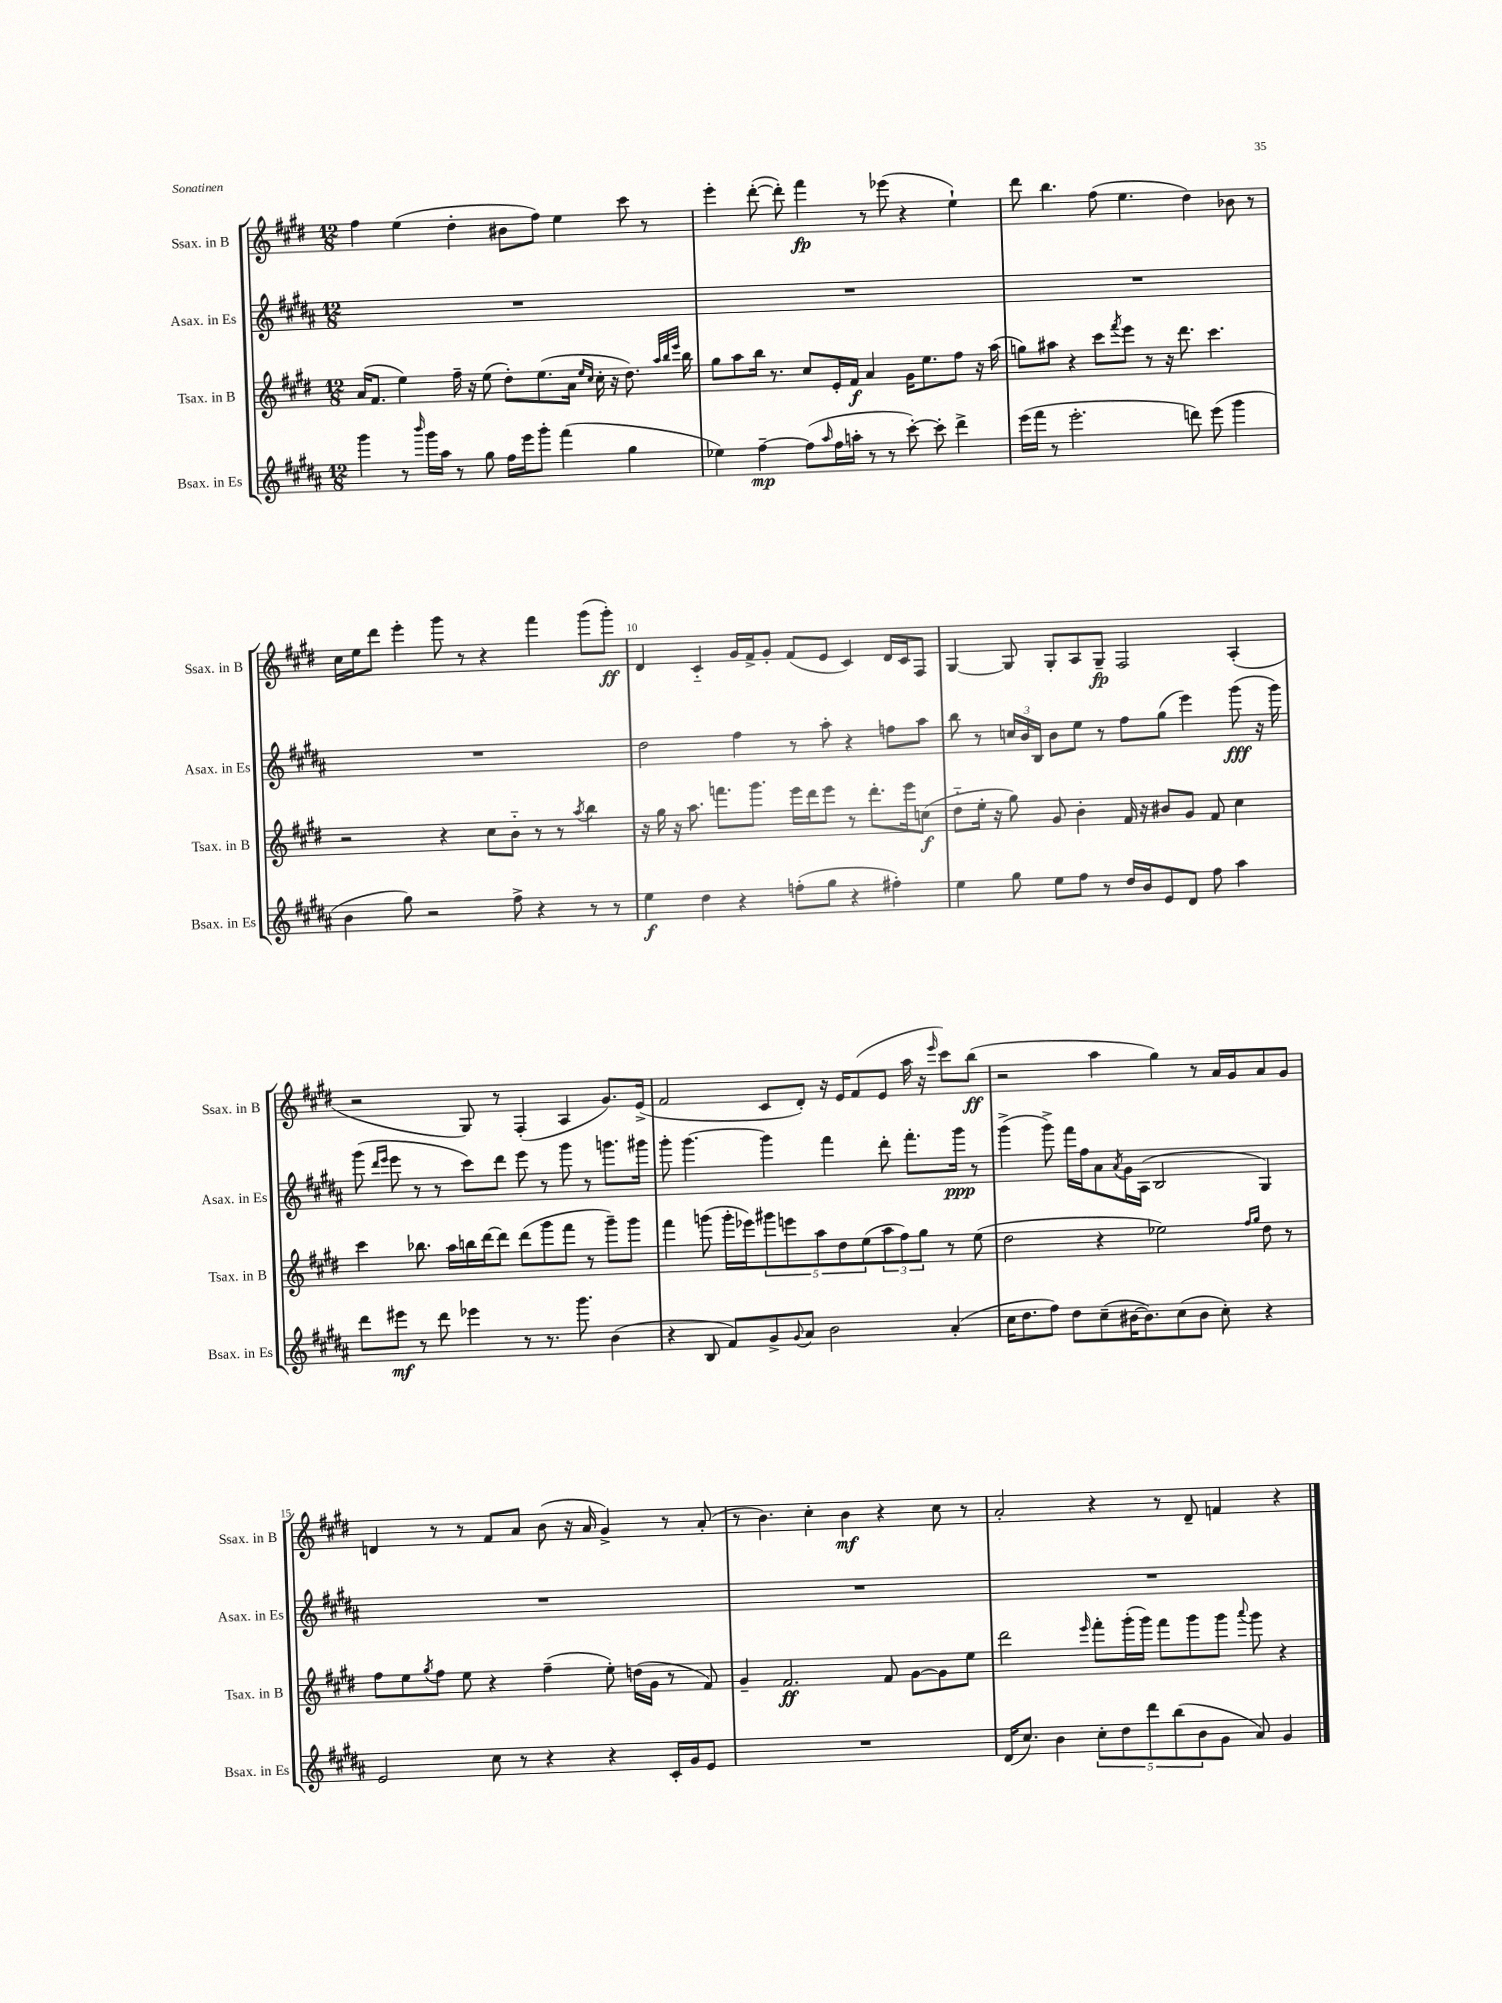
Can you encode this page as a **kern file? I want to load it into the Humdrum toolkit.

**kern	**kern	**kern	**kern
*staff4	*staff3	*staff2	*staff1
*clefG2	*clefG2	*clefG2	*clefG2
*k[f#c#g#d#a#]	*k[f#c#g#d#]	*k[f#c#g#d#a#]	*k[f#c#g#d#]
*M12/8	*M12/8	*M12/8	*M12/8
4ggg#	(16a	1.r	4ff#
.	8.f#	.	.
8r	4ee)	.	(4ee
16qqbbb	.	.	.
16ggg#	.	.	.
16aa#	.	.	.
8r	16ff#~	.	4dd#'
.	16r	.	.
8gg#	(8ee	.	.
16ff#	8dd#')	.	8b#
16eee	.	.	.
8ggg#'	(8.ee	.	8ff#)
(4fff#	.	.	4ee
.	16a	.	.
.	16qqee	.	.
.	16qqcc#	.	.
.	16cc#'	.	.
.	16r	.	.
4gg#	8.dd#)	.	8ccc#
.	.	.	8r
.	32qqaa	.	.
.	32qqbb	.	.
.	32qqeee	.	.
.	16bb	.	.
=	=	=	=
4ee-)	8gg#	1.r	4eee'
.	8aa	.	.
[4ff#~	16bb	.	([8ddd#'
.	8.r	.	.
.	.	.	8ddd#'])
(8ff#]	8cc#	.	4fff#
16qqaa#	.	.	.
16ff#	16e'	.	.
16aa'	16f#	.	.
8r	4a	.	8r
8r	.	.	(8eee-
[8ccc#')	16g#	.	4r
.	8.ee	.	.
8ccc#']	.	.	.
4ddd#^	8ff#	.	4ee`)
.	16r	.	.
.	(16aa	.	.
=	=	=	=
(16eee	8gg)	1.r	8ddd#
16fff#	.	.	.
8r	8aa#	.	4.bb
2.eee'	4r	.	.
.	8ccc#	.	(8ff#
.	8qfff#	.	.
.	8eee	.	4.ee
.	8r	.	.
.	16r	.	.
.	8.ddd#	.	.
8ddd)	.	.	4dd#)
(8eee	4.ccc#	.	.
4ggg#	.	.	8b-
.	.	.	8r
=	=	=	=
4b	2r	1.r	16cc#
.	.	.	16ee
.	.	.	8ddd#
8gg#)	.	.	4eee'
2r	.	.	.
.	4r	.	8ggg#
.	.	.	8r
.	8cc#	.	4r
8ff#^	8b'~	.	.
4r	8r	.	4fff#
.	8r	.	.
.	8qaa	.	.
8r	4bb	.	(8ggg#
8r	.	.	8ggg#')
=	=	=	=
4ee	16r	2dd#	4d#
.	16gg#	.	.
.	16r	.	.
.	8.aa	.	.
4dd#	.	.	4c#'~
.	8.fff	.	.
4r	.	4ff#	16g#
.	8.ggg#	.	16f#^
.	.	.	8g#'
(8ff'	16eee	8r	(8f#
.	16ddd#	.	.
8gg#	8eee	8aa#'	8e
4r	8r	4r	4c#)
.	8.ddd#'	.	.
4ff#')	.	8ff	16d#
.	16eee	.	16c#
.	(8cc	8aa#	8F#
=	=	=	=
4ee	8dd#'~	8bb	[4G#
.	16ee'	8r	.
.	16r	.	.
8gg#	8gg#)	24cc	8G#]
.	.	24b	.
.	.	24B	.
8ee	8g#	8b	8G#'
8ff#	4b'	8ee	8A
8r	.	8r	8G#~
16dd#	16f#	8ff#	2F#
16b	16r	.	.
8e	8b#	(8gg#	.
8d#	8g#	4eee)	.
8ff#	8f#	.	.
4aa#	4cc#	(8ggg#	(4A'
.	.	16r	.
.	.	16ggg#)	.
=	=	=	=
8ddd#	4ccc#	(8ggg#	2r
.	.	16qqddd#	.
.	.	16qqeee	.
8eee#	.	8eee	.
8r	8.bb-	8r	.
8ddd#	.	8r	.
.	16aa	.	.
4eee-	16bb	8ccc#)	8G#)
.	[16ddd#	.	.
.	8ddd#]	8ddd#	8r
8r	(8ddd#	8eee	(4F#'
8.r	8ggg#	8r	.
.	8fff#	8ggg#	4A
8.ggg#	.	.	.
.	8r	8r	.
(4b	8ggg#~)	8.ggg	8.g#)
.	8ggg#	.	.
.	.	16ggg#	(16e^
=	=	=	=
4r	4fff#	8ggg#'	2f#
.	.	[4.ggg#	.
8B	(8ggg	.	.
8f#)	16ggg'	.	.
.	16eee-)	.	.
8g#^	10ggg#	4ggg#]	8c#
.	10eee	.	.
8qqg#	.	.	.
8a#	.	.	8d#')
.	10aa	.	.
2b	.	4fff#	16r
.	10dd#	.	.
.	.	.	16e
.	.	.	(8f#
.	(10ee	.	.
.	12aa	8ddd#'	8e
.	12ff#)	.	.
.	.	8.fff#'	16aa
.	12gg#	.	.
.	.	.	16r
.	.	.	16qqeee
(4a#'	8r	.	8ccc#)
.	.	16ggg#	.
.	(8ee	8r	(8bb
=	=	=	=
16cc#	2dd#	(4ggg#^	2r
8.dd#	.	.	.
8ff#)	.	8ggg#^)	.
8dd#	.	16fff#	.
.	.	16ff#	.
(8cc#~	4r	8a#	4aa
.	.	8qa#	.
[16b#	.	16g#	.
8.b#])	.	(16A#	.
.	2ee-)	2B	4gg#)
(8cc#	.	.	.
8b#	.	.	8r
8cc#')	.	.	16a
.	.	.	16g#
.	16qqff#	.	.
.	16qqgg#	.	.
4r	8dd#	4G#)	8a
.	8r	.	8g#
=	=	=	=
2e	8ff#	1.r	4d
.	8ee	.	.
.	8qgg#	.	.
.	8ff#	.	8r
.	8ee	.	8r
8cc#	4r	.	8f#
8r	.	.	8a
4r	(4ff#~	.	(8b
.	.	.	16r
.	.	.	16a
4r	8ee')	.	4g#^)
.	(16dd	.	.
.	16g#	.	.
16c#'	8r	.	8r
16g#	.	.	.
8e	8f#)	.	(8a'
=	=	=	=
1.r	4g#~	1.r	8r
.	.	.	4.b)
.	2.f#	.	.
.	.	.	4cc#'
.	.	.	4b
.	8f#	.	4r
.	[8g#	.	.
.	8g#]	.	8cc#
.	8ee	.	8r
=	=	=	=
(16d#	2ddd#	1.r	2a'
8.cc#)	.	.	.
4b	.	.	.
.	16qqeee	.	.
10cc#'	8fff#'	.	4r
10dd#	.	.	.
.	(16ggg#'	.	.
.	16ggg#)	.	.
10ddd#	.	.	.
.	8fff#	.	8r
(10bb	.	.	.
.	8ggg#	.	8d#~
10b	.	.	.
8g#	8ggg#	.	4f
.	8qqaaa	.	.
8a#)	8ggg#	.	.
4g#	4r	.	4r
==	==	==	==
*-	*-	*-	*-
